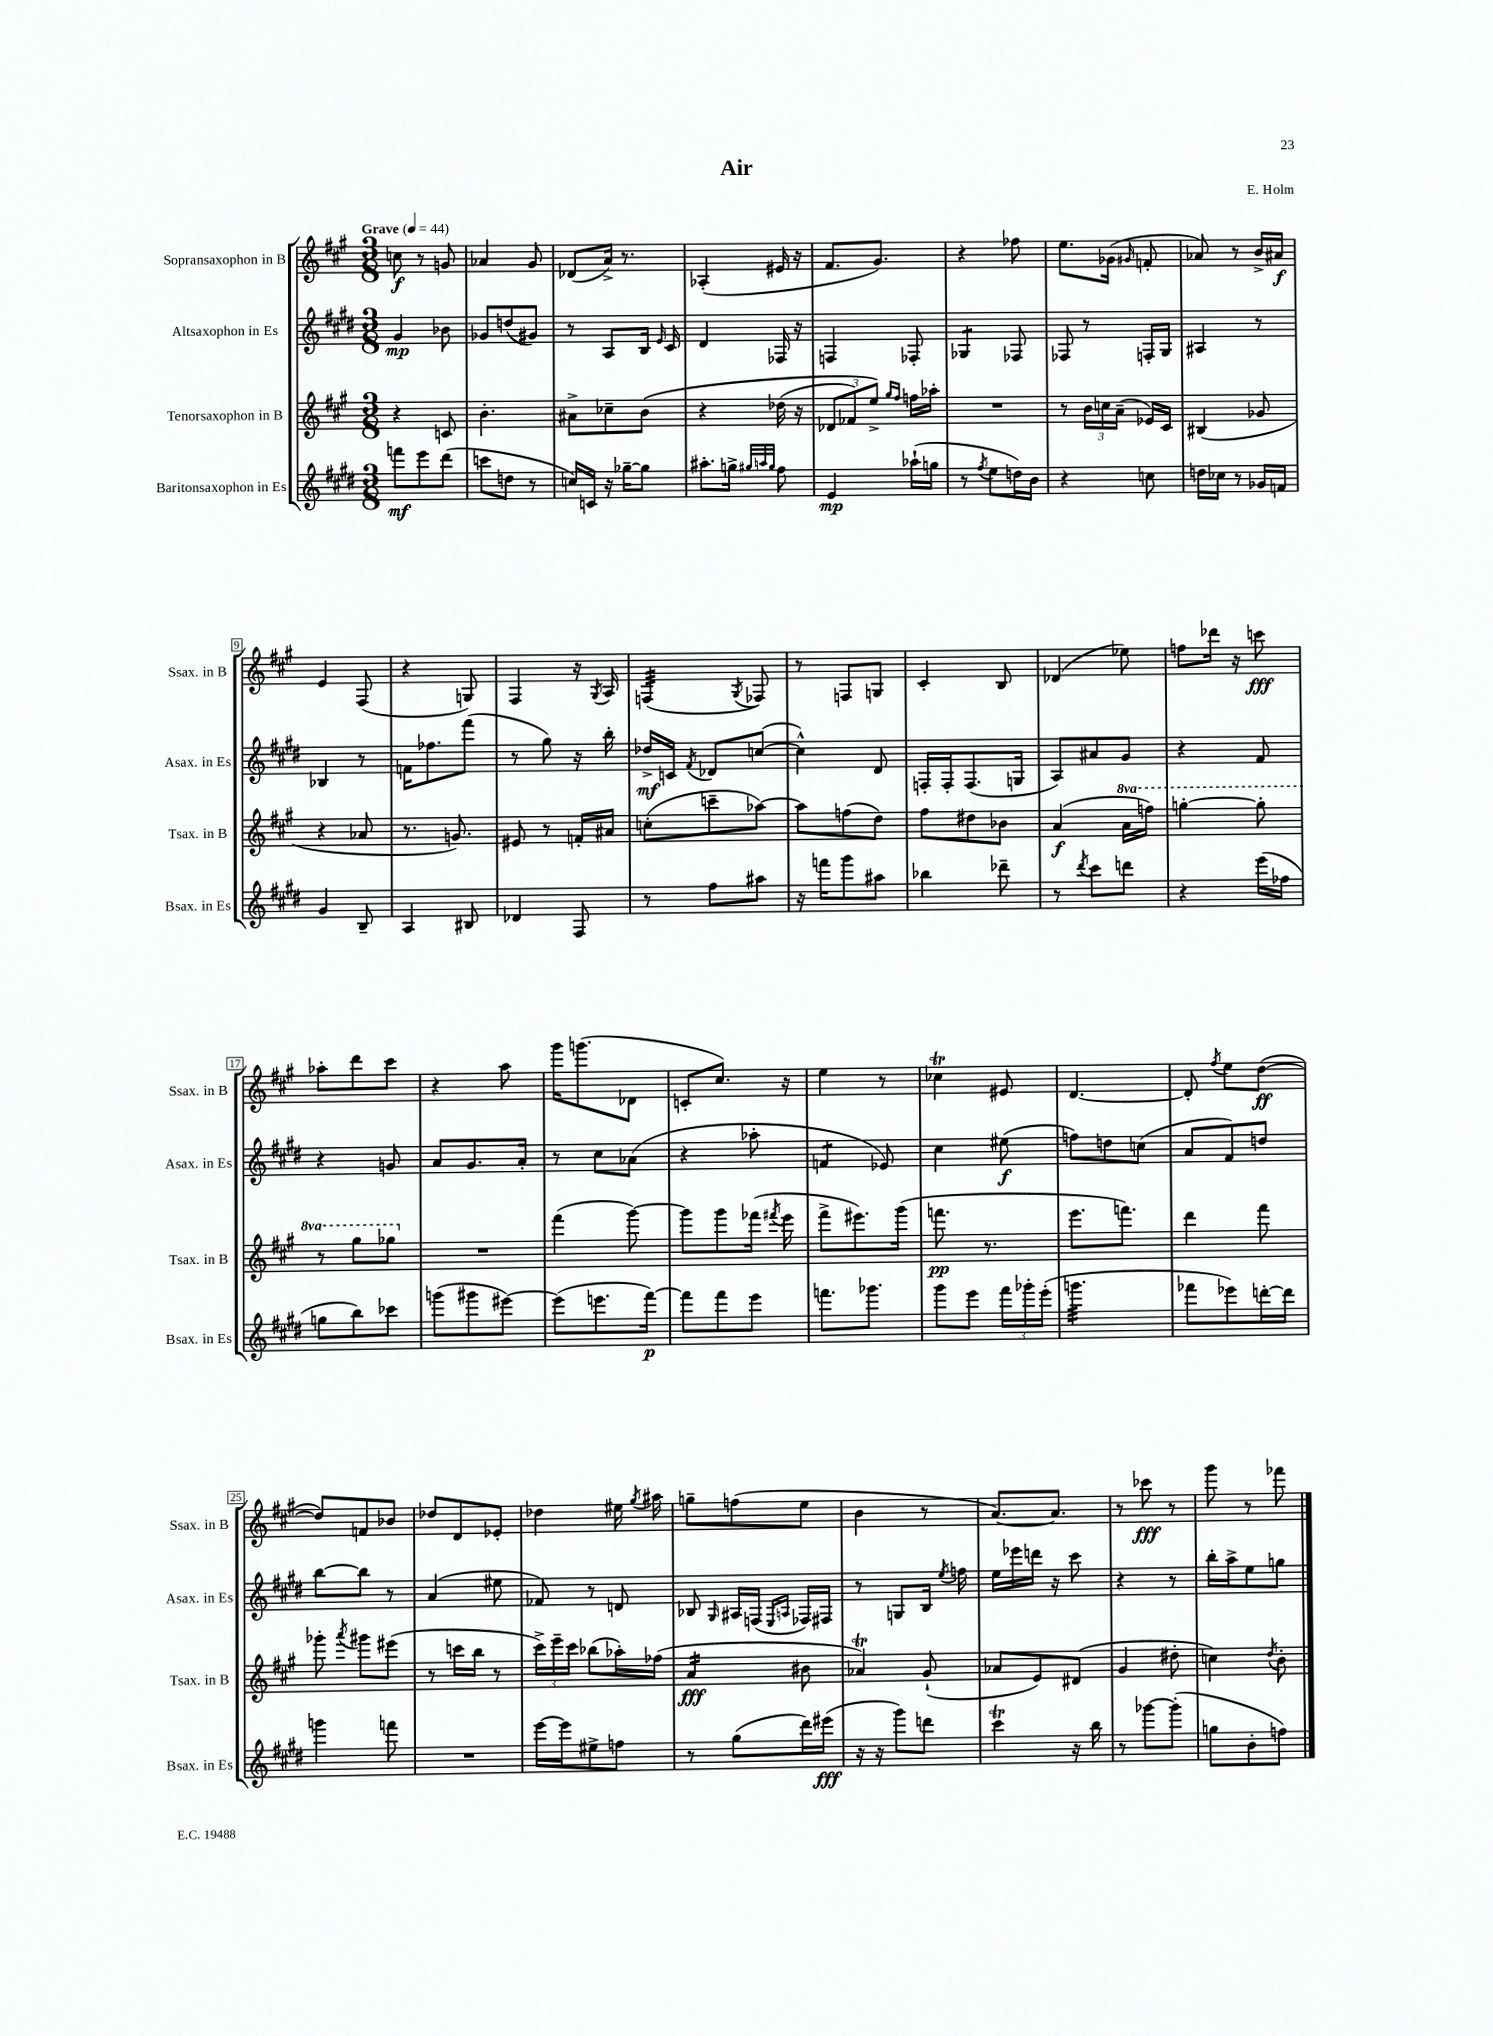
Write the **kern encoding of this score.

**kern	**kern	**kern	**kern
*staff4	*staff3	*staff2	*staff1
*clefG2	*clefG2	*clefG2	*clefG2
*k[f#c#g#d#]	*k[f#c#g#]	*k[f#c#g#d#]	*k[f#c#g#]
*M3/8	*M3/8	*M3/8	*M3/8
*MM44	*MM44	*MM44	*MM44
8fff	4r	4g#	8cc
8eee	.	.	8r
(8ddd#	8c	8b-	8g
=	=	=	=
8ccc	4.b'	8g-	4a-
8dd	.	(8dd	.
8r	.	8g#)	8g#
=	=	=	=
16cc)	8a#^	8r	(8d-
16c	.	.	.
16r	8cc-~	8A	16a^)
[16gg-~	.	.	8.r
8gg-]	&(8b	16B	.
.	.	16qqe	.
.	.	16c#	.
=	=	=	=
8.aa#'	4r	4d#	(4A-'
16gg^	.	.	.
32qqgg#	.	.	.
32qqaa	.	.	.
32qqgg#	.	.	.
8ff#	(16dd-	16F-	16e#
.	16r	16r	16r
=	=	=	=
4e	12d-	4F	8.f#
.	12f-)	.	.
.	12ee^&)	.	.
.	.	.	8.g#)
.	16qqgg#	.	.
.	16qqff#	.	.
(16aa-`	16ff	8F-'	.
16gg	16aa-'	.	.
=	=	=	=
8r	4.r	4G-	4r
8qff#	.	.	.
8ee	.	.	.
16dd)	.	8F-	8ff-
16b	.	.	.
=	=	=	=
4r	8r	8F-	8.ee
.	24b	8r	.
.	24cc	.	.
.	.	.	(16g-
.	(24a~	.	.
.	.	.	16qqg#
8cc	16e-)	16F'	8f'
.	16c#	16G#	.
=	=	=	=
16dd	(4B#	4A#	8a-)
16cc-	.	.	.
8r	.	.	8r
16g-	8g-	8r	16b^
16f	.	.	16a#
=	=	=	=
4g#	4r	4B-	4e
8B~	8a-	8r	(8F#
=	=	=	=
4A	8.r	16f	4r
.	.	8.ff-	.
.	8.g)	.	.
8B#	.	(8fff#	8G)
=	=	=	=
4d-	8e#	8r	4F#
.	8r	8gg#)	.
8F#	16f'	16r	16r
.	.	.	8qG#
.	16a#	16bb'	16A
=	=	=	=
8r	(8cc'	16dd-^	(4F
.	.	16c	.
.	.	8qf#	.
8ff#	8ccc~	8d-	.
.	.	.	8qG#
8aa#	[8aa-)	([8cc	8F-)
=	=	=	=
16r	8aa-]	4cc^^])	8r
16fff	.	.	.
8ggg#	(8ff	.	8F
8aa#	8dd)	8d#	8G
=	=	=	=
4bb-	8ff#	16F'	4c#'
.	.	16F'	.
.	8dd#	(8.F	.
8ddd-~	8b-	.	8B
.	.	16G	.
=	=	=	=
8r	(4a	8A)	(4d-
8qddd#	.	.	.
8ccc#	.	8a#	.
8ddd	16aa	8g#	8ee-)
.	16fff)	.	.
=	=	=	=
4r	[4ggg'	4r	8ff
.	.	.	16ddd-
.	.	.	16r
(16eee	8ggg']	8f#	8ccc
16ff-	.	.	.
=	=	=	=
8gg	8r	4r	8aa-'
8bb)	8ggg#	.	8ddd
8ccc-	8ggg-	8g	8ccc#
=	=	=	=
(8ggg	4.r	8a	4r
8ggg#	.	8.g#	.
[8eee#)	.	.	8aa
.	.	16a'	.
=	=	=	=
(8eee#]	(4fff#	8r	16ggg#
.	.	.	(8.ggg
8.eee	.	8cc#	.
.	[8ggg#)	(8a-	8d-
[16fff#)	.	.	.
=	=	=	=
8fff#]	8ggg#]	4r	8c'
8fff#	8ggg#	.	8.cc#)
8eee	(16fff-	8aa-'	.
.	8qfff#	.	.
.	16eee	.	16r
=	=	=	=
8.fff	8fff#^	4f	4ee
.	8.eee#)	.	.
8.ggg-	.	.	.
.	.	8e-)	8r
.	(16ggg#	.	.
=	=	=	=
8ggg#	8.fff	4cc#	4cc-
8eee	.	.	.
.	8.r	.	.
24fff#	.	(8ee#	8e#
24ggg-'	.	.	.
(24eee'	.	.	.
=	=	=	=
4.ggg	8.eee	8ff)	[4.d
.	.	8dd	.
.	8.fff)	.	.
.	.	(8cc	.
=	=	=	=
8fff-	4ddd	8a	8d']
.	.	.	8qff#
8eee-)	.	8f#)	8ee
[16ddd'	8fff#	8dd	([8dd
16ddd]	.	.	.
=	=	=	=
4ggg	8ggg-'	[8bb	8dd])
.	8qaaa	.	.
.	8ggg#	8bb]	8f
8fff	(8eee#	8r	8b-
=	=	=	=
4.r	8r	(4a	8dd-
.	16ccc	.	8d
.	16bb	.	.
.	8r	8ee#	8e-'
=	=	=	=
[16eee	24ccc#^)	8f-)	4dd-
.	24eee~	.	.
16eee]	.	.	.
.	24ccc#	.	.
8ee#^	(8bb-	8r	.
8ff	16aa-')	8d	16ee#
.	.	.	8qgg#
.	(16ff-	.	16aa#
=	=	=	=
8r	4a	8B-	8gg~
.	.	16qqG#	.
(8gg#	.	16A#	(8ff
.	.	(16F	.
.	.	16qqE	.
.	.	16qqA	.
16ddd#)	8b#	16F-)	8ee
(16eee#	.	16F#	.
=	=	=	=
16r	4a-)	8r	4b
16r	.	.	.
8ggg#)	.	8G	.
8ddd	(8g#`	16B	8r
.	.	8qee	.
.	.	16ff	.
=	=	=	=
4ccc#	8a-	16ee	[8.a)
.	.	16eee-	.
.	8e)	16ddd	.
.	.	16r	8.a]
16r	(8d#	8ccc#	.
16bb	.	.	.
=	=	=	=
8r	4g#	4r	8r
[8ggg-	.	.	8ccc-
(8ggg-']	8dd#'	8r	8r
=	=	=	=
8gg	4cc)	16bb'	8ggg#
.	.	16aa^	.
8b'	.	8ee	8r
.	8qdd	.	.
8ff)	8b'	8gg	8fff-
==	==	==	==
*-	*-	*-	*-
